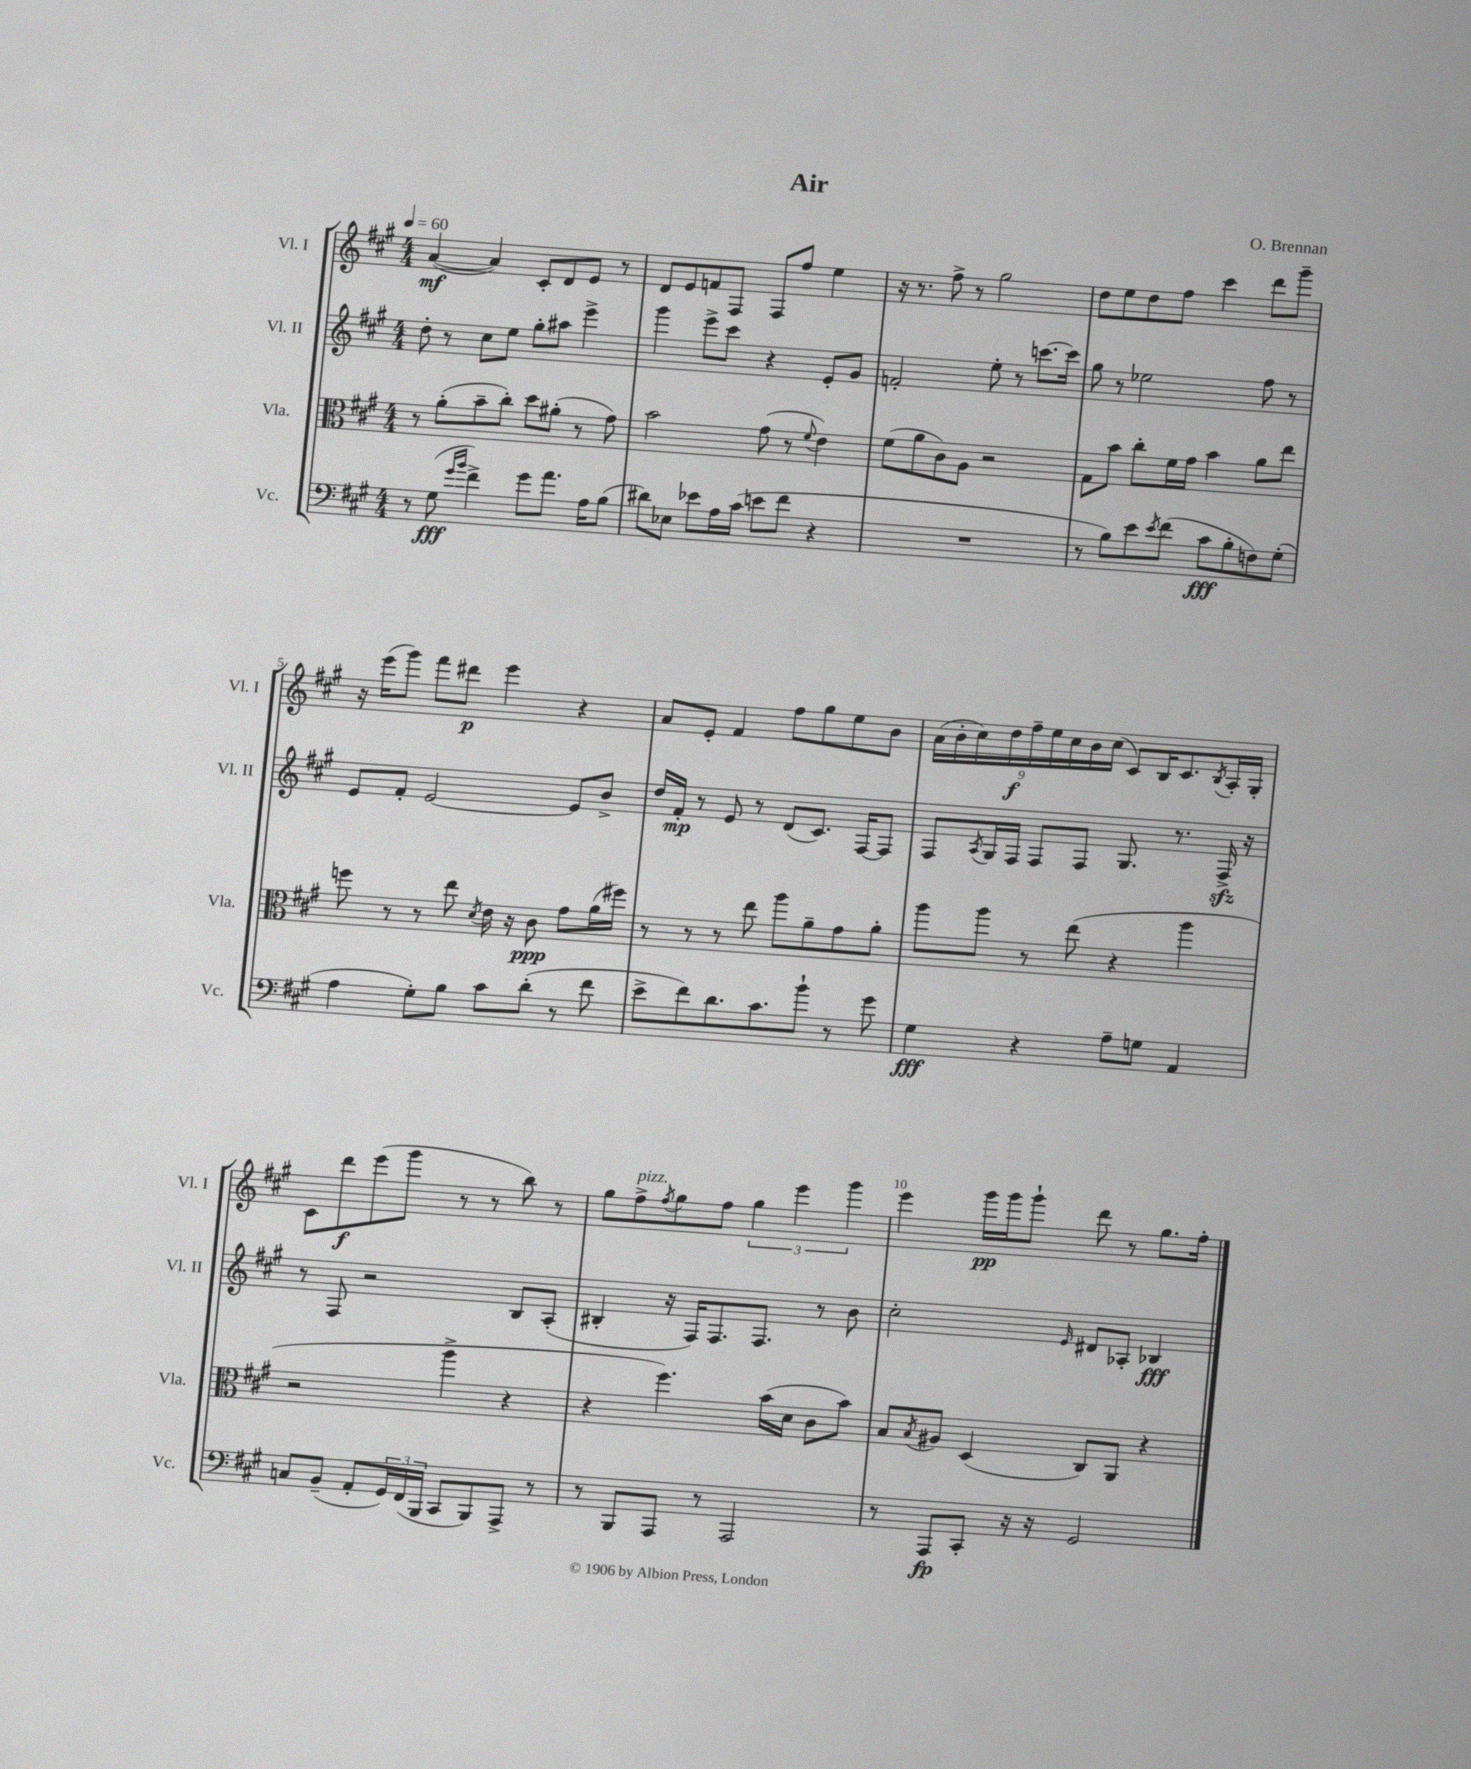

**kern	**dynam	**kern	**dynam	**kern	**dynam	**kern	**dynam
*part4	*part4	*part3	*part3	*part2	*part2	*part1	*part1
*staff4	*staff4	*staff3	*staff3	*staff2	*staff2	*staff1	*staff1
*I"Vc.	*	*I"Vla.	*	*I"Vl. II	*	*I"Vl. I	*
*I'Vc.	*	*I'Vla.	*	*I'Vl. II	*	*I'Vl. I	*
*clefF4	*	*clefC3	*	*clefG2	*	*clefG2	*
*k[f#c#g#]	*	*k[f#c#g#]	*	*k[f#c#g#]	*	*k[f#c#g#]	*
*M4/4	*	*M4/4	*	*M4/4	*	*M4/4	*
*MM60	*	*MM60	*	*MM60	*	*MM60	*
=1	=1	=1	=1	=1	=1	=1	=1
8r	.	8r	.	8dd'\	.	([4a/	mf
(8G#\	fff	(8a'\L	.	8r	.	.	.
16qqg#/LL	.	.	.	.	.	.	.
16qqb/JJ	.	.	.	.	.	.	.
4f#^\)	.	8b~\	.	8cc#\L	.	4a/])	.
.	.	8cc#'\J)	.	8ee\J	.	.	.
8g#\L	.	8dd\L	.	8gg#'\L	.	8c#'/L	.
8.a\J	.	(8a#X'\J	.	8aa#X\J	.	8d/	.
.	.	8r	.	4eee^\	.	8e/J	.
16A\KL	.	.	.	.	.	.	.
(8B\J	.	8g#\)	.	.	.	8r	.
=2	=2	=2	=2	=2	=2	=2	=2
8d#X\L)	.	2b\	.	4ggg#\	.	8d/L	.
8E-X\J	.	.	.	.	.	8e/	.
8e-X\L	.	.	.	8eee^\L	.	8fn/	.
16A\L	.	.	.	8ccc#\J	.	8F#/J	.
(16c#\JJ	.	.	.	.	.	.	.
8en\L	.	(8g#\	.	4r	.	8F#/L	.
8f#\J	.	8r	.	.	.	8ff#/J	.
.	.	8qqf#/	.	.	.	.	.
4r	.	4e\)	.	8e'/L	.	4ee\	.
.	.	.	.	8g#/J	.	.	.
=3	=3	=3	=3	=3	=3	=3	=3
1r	.	(8f#\L	.	2fn'/	.	16r	.
.	.	.	.	.	.	8.r	.
.	.	8a\	.	.	.	.	.
.	.	8c#\)	.	.	.	8ff#^\	.
.	.	8A\J	.	.	.	8r	.
.	.	2r	.	8ee'\	.	2gg#\	.
.	.	.	.	8r	.	.	.
.	.	.	.	[8.cccn\L	.	.	.
.	.	.	.	16ccc\Jk]	.	.	.
=4	=4	=4	=4	=4	=4	=4	=4
8r	.	8G#\L	.	8gg#\	.	8dd\L	.
8B\L)	.	8b\J	.	8r	.	8ee\	.
8e\	.	8cc#'\L	.	2ee-X\	.	8dd\	.
8qe/	.	.	.	.	.	.	.
(8f#\J	.	16f#\L	.	.	.	8ff#\J	.
.	.	16g#\JJ	.	.	.	.	.
8c#\L	fff	4b\	.	.	.	4ccc#\	.
8B'\	.	.	.	.	.	.	.
8Fn\)	.	8a\L	.	8ff#\	.	8ddd\L	.
(8G#'\J	.	8ee\J	.	8r	.	8ggg#~\J	.
!!LO:LB:g=z
=5	=5	=5	=5	=5	=5	=5	=5
4A\	.	8ffn\	.	8e/L	.	16r	.
.	.	.	.	.	.	(16eee\KL	.
.	.	8r	.	8f#'/J	.	8ggg#\J)	.
8G#'\L)	.	8r	.	[2e/	.	8fff#\L	.
8B\J	.	8ee\	.	.	.	8ddd#X\J	p
.	.	8qd/	.	.	.	.	.
8c#\L	.	16e\	.	.	.	4eee\	.
.	.	16r	.	.	.	.	.
(8d'\J	.	8c#\	ppp	.	.	.	.
8r	.	8g#\L	.	8e/L]	.	4r	.
8f#\	.	(16a\L	.	8b^/J	.	.	.
.	.	16ff#X\JJ)	.	.	.	.	.
=6	=6	=6	=6	=6	=6	=6	=6
8e^\L	.	8r	.	16dd/LL	.	8a/L	.
.	.	.	.	16f#'/JJ	mp	.	.
8f#\)	.	8r	.	8r	.	8e'/J	.
8.d\	.	8r	.	8e/	.	4f#/	.
.	.	8ee\	.	8r	.	.	.
8.c#\	.	.	.	.	.	.	.
.	.	8aa\L	.	(8d/L	.	8ff#\L	.
8b`\J	.	8a~\	.	8.c#/J)	.	8gg#\	.
8r	.	8g#\	.	.	.	8ee\	.
.	.	.	.	[16F#/KL	.	.	.
8g#\	.	8a'\J	.	8F#/J]	.	8b\J	.
=7	=7	=7	=7	=7	=7	=7	=7
4G#\	fff	8aa\L	.	8F#/L	.	(18a\LL	.
.	.	.	.	.	.	18b'\	.
.	.	.	.	.	.	18cc#\)	.
.	.	.	.	8qA/	.	.	.
.	.	8aa\J	.	16G#/L	.	.	.
.	.	.	.	.	.	18dd\	f
.	.	.	.	16F#/JJ	.	.	.
.	.	.	.	.	.	18ff#~\	.
4r	.	8r	.	8F#/L	.	.	.
.	.	.	.	.	.	18ee\	.
.	.	.	.	.	.	18cc#\	.
.	.	(8ee\	.	8F#/J	.	.	.
.	.	.	.	.	.	18b\	.
.	.	.	.	.	.	(18cc#\JJ	.
8A~\L	.	4r	.	8.G#/	.	8c#/L)	.
8Gn\J	.	.	.	.	.	16B/K	.
.	.	.	.	8.r	.	8.c#/	.
4AA/	.	4aa\	.	.	.	.	.
.	.	.	.	.	.	8qB/	.
.	.	.	.	16F#zz^/	.	16A'/L	.
.	.	.	.	16r	.	16G#'/JJ	.
!!LO:LB:g=z
=8	=8	=8	=8	=8	=8	=8	=8
8Cn/L	.	2r	.	8r	.	8c#\L	.
(8BB~/J	.	.	.	8F#/	.	8ddd\	f
8AA'/L	.	.	.	2r	.	(8eee\	.
24GG#/L)	.	.	.	.	.	8ggg#\J	.
(24FF#/	.	.	.	.	.	.	.
24BBB/JJ	.	.	.	.	.	.	.
8CC#/L	.	4aa^\	.	.	.	8r	.
8BBB/)	.	.	.	.	.	8r	.
8AAA^/J	.	4r	.	8B/L	.	8bb\)	.
8r	.	.	.	(8A'/J	.	8r	.
=9	=9	=9	=9	=9	=9	=9	=9
8r	.	4r	.	4B#X'/	.	8gg#\L	.
!	!	!	!	!	!	!LO:TX:a:i:t=pizz.	!
8BBB/L	.	.	.	.	.	8ff#^\	.
.	.	.	.	.	.	8qff#/	.
8AAA/J	.	4.ff#\)	.	16r	.	8gg#\	.
.	.	.	.	16F#/KL)	.	.	.
8r	.	.	.	8.F#/	.	8ff#\J	.
2AAA/	.	.	.	.	.	6gg#\	.
.	.	.	.	8.F#/J	.	.	.
.	.	(16b\LL	.	.	.	.	.
.	.	.	.	.	.	6eee\	.
.	.	16d\JJ	.	.	.	.	.
.	.	8c#\L	.	8r	.	.	.
.	.	.	.	.	.	6ggg#\	.
.	.	8b\J)	.	8b\	.	.	.
=10	=10	=10	=10	=10	=10	=10	=10
8r	.	8B/L	.	2cc#'\	.	4eee\	.
.	.	8qB/	.	.	.	.	.
8AAA/L	fp	8A#X/J	.	.	.	.	.
8CC#'/J	.	(4D/	.	.	.	16ggg#\LL	pp
.	.	.	.	.	.	16ggg#\J	.
16r	.	.	.	.	.	8ggg#`\J	.
16r	.	.	.	.	.	.	.
.	.	.	.	16qqe/	.	.	.
2GG#/	.	8C#/L)	.	8d#X/L	.	8ddd\	.
.	.	8AA/J	.	8A-X'/J	.	8r	.
.	.	4r	.	4B-X/	fff	8.gg#\L	.
.	.	.	.	.	.	16ff#'\Jk	.
==	==	==	==	==	==	==	==
*-	*-	*-	*-	*-	*-	*-	*-
